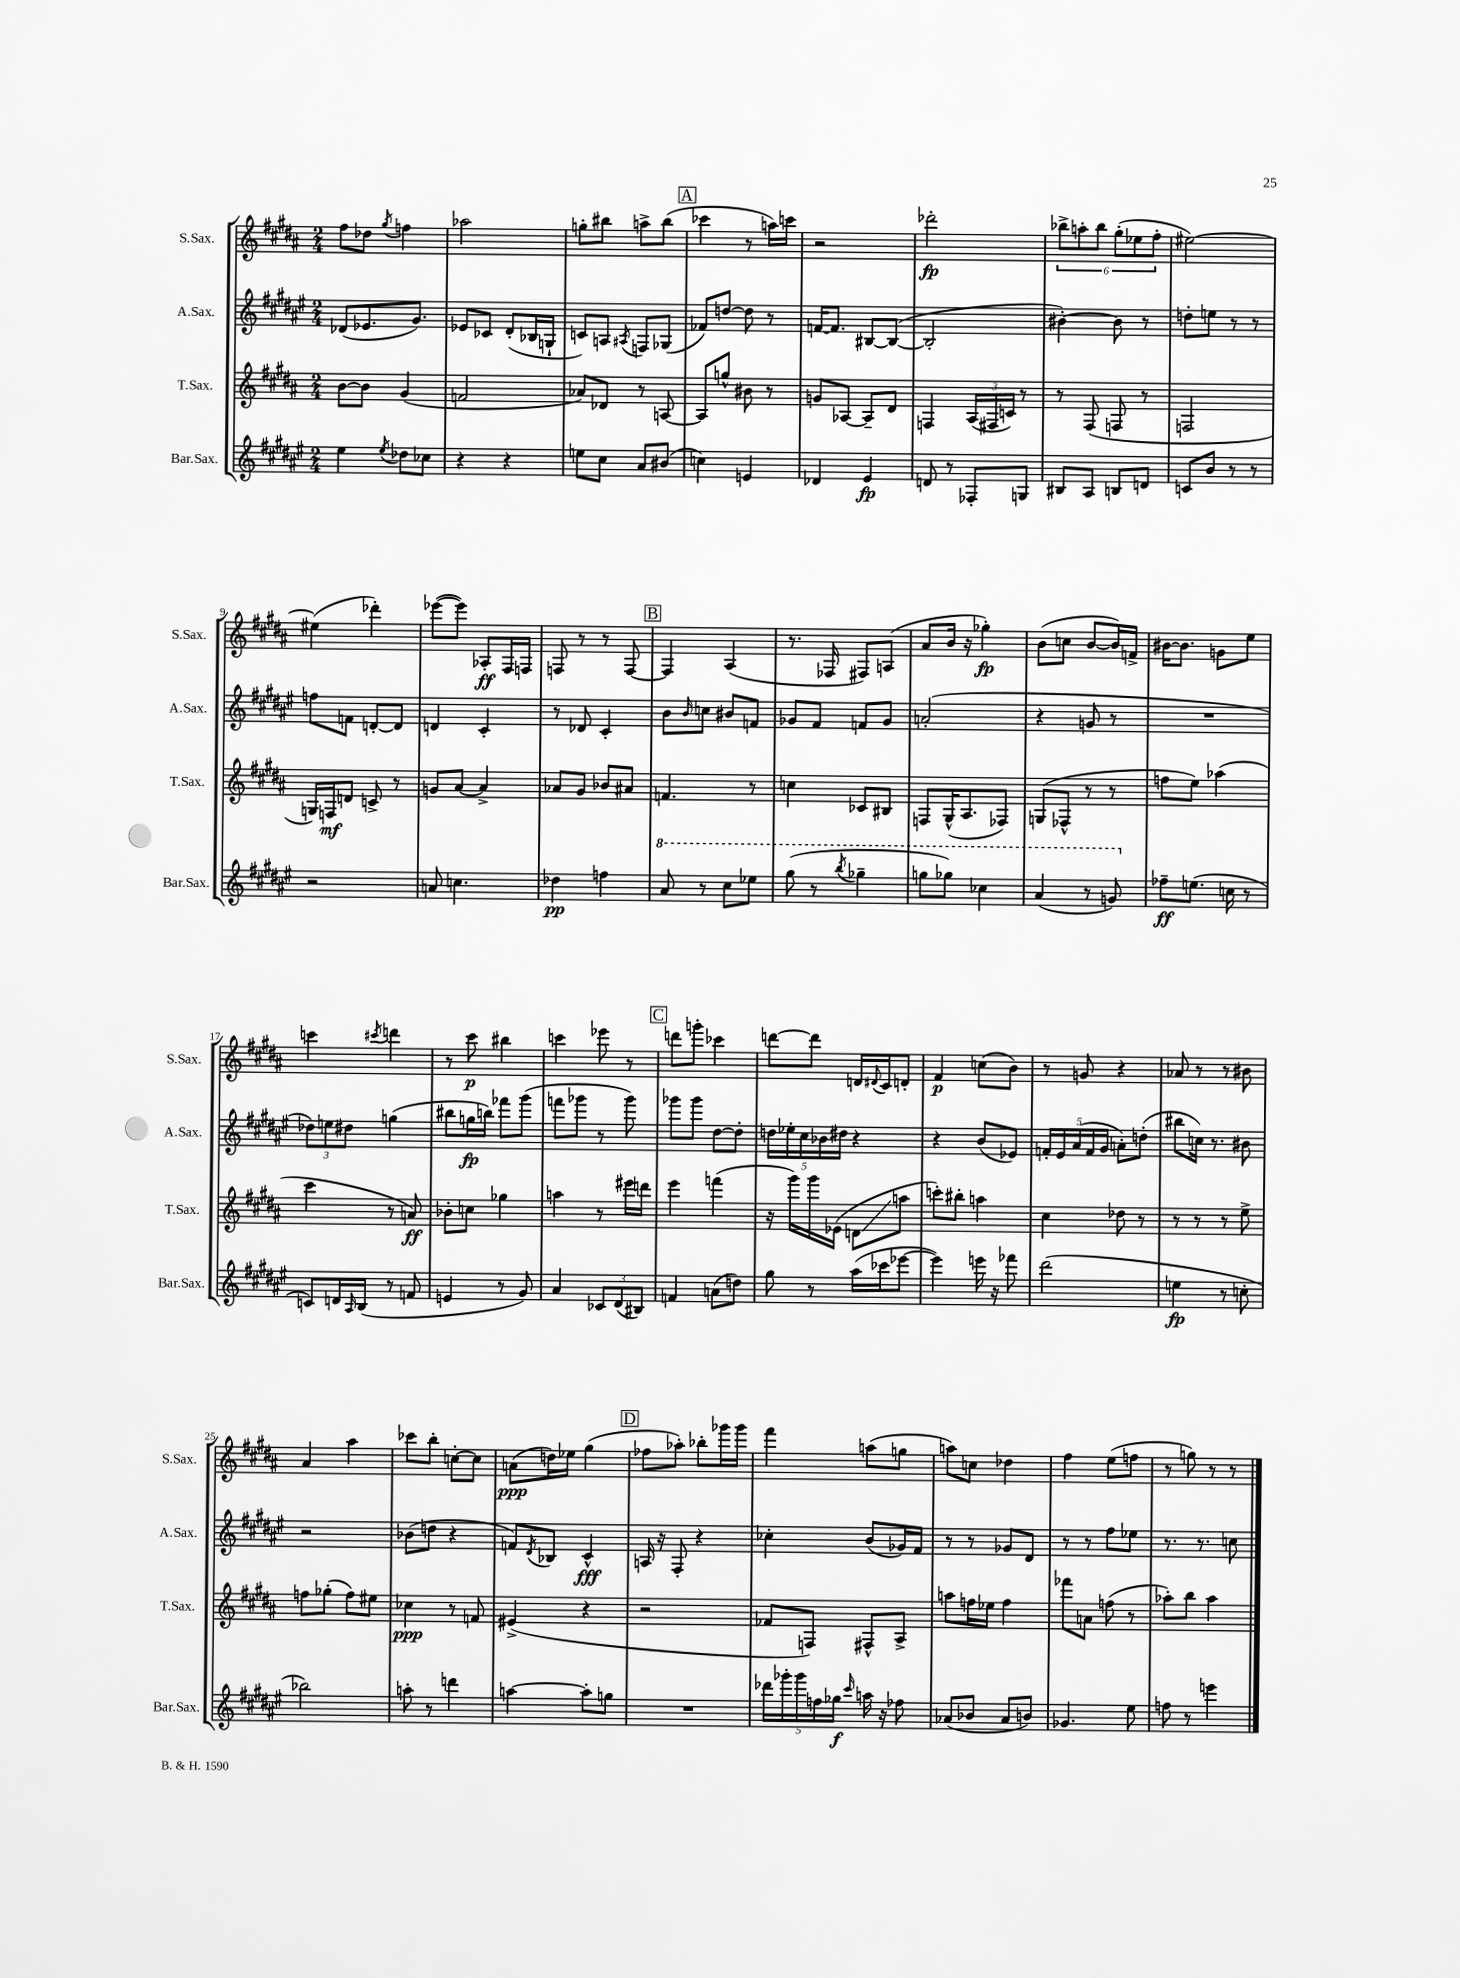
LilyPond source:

<<
\new StaffGroup <<
\new Staff = "s0" \with { instrumentName = "S.Sax." shortInstrumentName = "S.Sax." } {
    \clef treble \key b \major \numericTimeSignature \time 2/4
    fis''8 des''8 \acciaccatura { gis''8 } f''4 |
    aes''2 |
    g''8-. bis''8 a''8-> bis''8( |
    \mark \markup { \box "A" } ces'''4 r8 a''16) c'''16 |
    r2 |
    des'''2-.\fp |
    \tuplet 6/4 { bes''8-> a''8-. bes''8 gis''8-.( ees''8 fis''8-. } |
    eis''2~) |
    eis''4( des'''4-.) |
    ees'''8~( ees'''8) aes8-.\ff fis16 f16 |
    f8 r8 r8 f8~ |
    \mark \markup { \box "B" } f4 ais4( |
    r8. fes16 fis8) a8( |
    ais'8 b'16 r16 ges''4-.\fp) |
    b'8( c''8 b'8~ b'16) f'16-> |
    bis'16~ bis'8. g'8 e''8 |
    c'''4 \acciaccatura { cis'''8 } d'''4 |
    r8 cis'''8\p bis''4 |
    c'''4 ees'''8 r8 |
    \mark \markup { \box "C" } d'''8 g'''8-. ces'''4 |
    d'''8~ d'''8 d'16 \appoggiatura { dis'8 } cis'16 d'8-. |
    fis'4\p c''8( b'8) |
    r8 g'8 r4 |
    aes'8 r8 r8 bis'8 |
    ais'4 ais''4 |
    ces'''8 b''8-. c''8~-. c''8 |
    a'8\ppp( d''16) ees''16 gis''4( |
    \mark \markup { \box "D" } fes''8 aes''8-.) bes''8-. ges'''16 ges'''16 |
    fis'''4 a''8( g''8 |
    a''8) c''8 des''4 |
    fis''4 e''8( f''8 |
    r8 g''8) r8 r8 \bar "|." |
}
\new Staff = "s1" \with { instrumentName = "A.Sax." shortInstrumentName = "A.Sax." } {
    \clef treble \key fis \major \numericTimeSignature \time 2/4
    des'8( ees'8. gis'8.) |
    ees'8 ces'8 dis'8-.( bes16 g16-! |
    c'8) a8 \acciaccatura { ais8 } f8 ges8( |
    \mark \markup { \box "A" } fes'8) d''8~ d''8 r8 |
    f'16~ f'8. bis8~ bis8~( |
    bis2-. |
    bis'4~-.) bis'8 r8 |
    d''8-. e''8 r8 r8 |
    f''8 f'8 d'8~-. d'8 |
    d'4 cis'4-. |
    r8 des'8 cis'4-. |
    \mark \markup { \box "B" } b'8 \grace { b'16 } c''8 bis'8 f'8 |
    ges'8 fis'8 f'8 ges'8 |
    a'2-.( |
    r4 g'8 r8 |
    R2 |
    \tuplet 3/2 { des''8) e''8 dis''8 } g''4( |
    bis''8 g''16\fp b''16) fes'''8 gis'''8( |
    f'''8 ges'''8 r8 ges'''8) |
    \mark \markup { \box "C" } ges'''8 ges'''8 dis''8~ dis''8-. |
    \tuplet 5/4 { d''16 ees''16-. cis''16 bes'16 dis''16 } r4 |
    r4 b'8( ees'8) |
    \tuplet 5/4 { f'16-. eis'16 ais'16( f'16 gis'16 } a'8-.) d''8-.( |
    bis''8 c''16) r8. bis'8 |
    r2 |
    bes'8( d''8 r4 |
    f'8) \acciaccatura { dis'8 } bes8 cis'4-^\fff |
    \mark \markup { \box "D" } a16 r16 fis8-. r4 |
    ces''4-. b'8( ges'16) fis'16 |
    r8 r8 ges'8 dis'8 |
    r8 r8 fis''8 ees''8 |
    r8. r8. c''8 \bar "|." |
}
\new Staff = "s2" \with { instrumentName = "T.Sax." shortInstrumentName = "T.Sax." } {
    \clef treble \key b \major \numericTimeSignature \time 2/4
    b'8~ b'8 gis'4( |
    f'2 |
    aes'8) des'8 r8 a8~ |
    \mark \markup { \box "A" } a8 g''8-^ bis'8 r8 |
    g'8 aes8~ aes8-- dis'8 |
    f4 \tuplet 3/2 { ais16( fis16 c'16) } r8 |
    r8 fis8( f8 r8 |
    f2 |
    g16) f16\mf d'8 c'8-> r8 |
    g'8 ais'8~ ais'4-> |
    aes'8 gis'8 bes'8 ais'8 |
    \mark \markup { \box "B" } f'4. r8 |
    c''4 ces'8 bis8 |
    f8 gis16-^( ais8. fes8) |
    g8( fes8-^ r8 r8 |
    f''8 e''8) aes''4( |
    cis'''4 r8 a'8\ff) |
    bes'8-. c''8 ges''4 |
    a''4 r8 eis'''16 d'''16 |
    \mark \markup { \box "C" } e'''4 f'''4( |
    r16 gis'''16) gis'''16 ees'16( d'8\glissando a''8 |
    c'''8-.) bis''8-. a''4 |
    cis''4 des''8 r8 |
    r8 r8 r8 e''8-> |
    f''8 ges''8-.( f''8) eis''8 |
    ces''4\ppp r8 f'8 |
    eis'4->( r4 |
    \mark \markup { \box "D" } r2 |
    fes'8 f8) fis8-^ ais8-> |
    a''8 f''16 ees''16 f''4 |
    fes'''8 a'8 f''8( r8 |
    aes''8-.) b''8 aes''4 \bar "|." |
}
\new Staff = "s3" \with { instrumentName = "Bar.Sax." shortInstrumentName = "Bar.Sax." } {
    \clef treble \key fis \major \numericTimeSignature \time 2/4
    eis''4 \acciaccatura { eis''8 } des''8 ces''8 |
    r4 r4 |
    e''8 cis''8 ais'8 bis'8( |
    \mark \markup { \box "A" } c''4) e'4 |
    des'4 eis'4\fp |
    d'8 r8 fes8-. g8 |
    bis8 ais8 b8 d'8 |
    c'8 b'8 r8 r8 |
    r2 |
    a'8 c''4. |
    des''4\pp f''4 |
    \mark \markup { \box "B" } \ottava #1 ais''8 r8 cis'''8 ees'''8 |
    gis'''8( r8 \acciaccatura { b'''8 } ges'''4-- |
    g'''8 ges'''8) ces'''4 |
    ais''4( r8 g''8) \ottava #0 |
    fes''8--\ff e''8.( c''16 r8 |
    c'8) d'16 \grace { ais16 } b16( r8 f'8 |
    e'4 r8 gis'8) |
    ais'4 \tuplet 3/2 { ces'8 dis'8( bis8) } |
    \mark \markup { \box "C" } f'4 a'8( d''8) |
    gis''8 r8 ais''16( ces'''16 ees'''8~ |
    ees'''4) e'''16 r16 fes'''8 |
    dis'''2( |
    e''4\fp r8 c''8-. |
    bes''2) |
    a''8-. r8 d'''4 |
    a''4~ a''8-. g''8 |
    \mark \markup { \box "D" } R2 |
    \tuplet 5/4 { des'''16 ges'''16-. ges'''16 f''16 ges''16\f } \grace { cis'''16 } a''16 r16 fes''8 |
    aes'8( bes'8 aes'8 b'8) |
    ges'4. eis''8 |
    f''8 r8 e'''4 \bar "|." |
}
>>
>>
